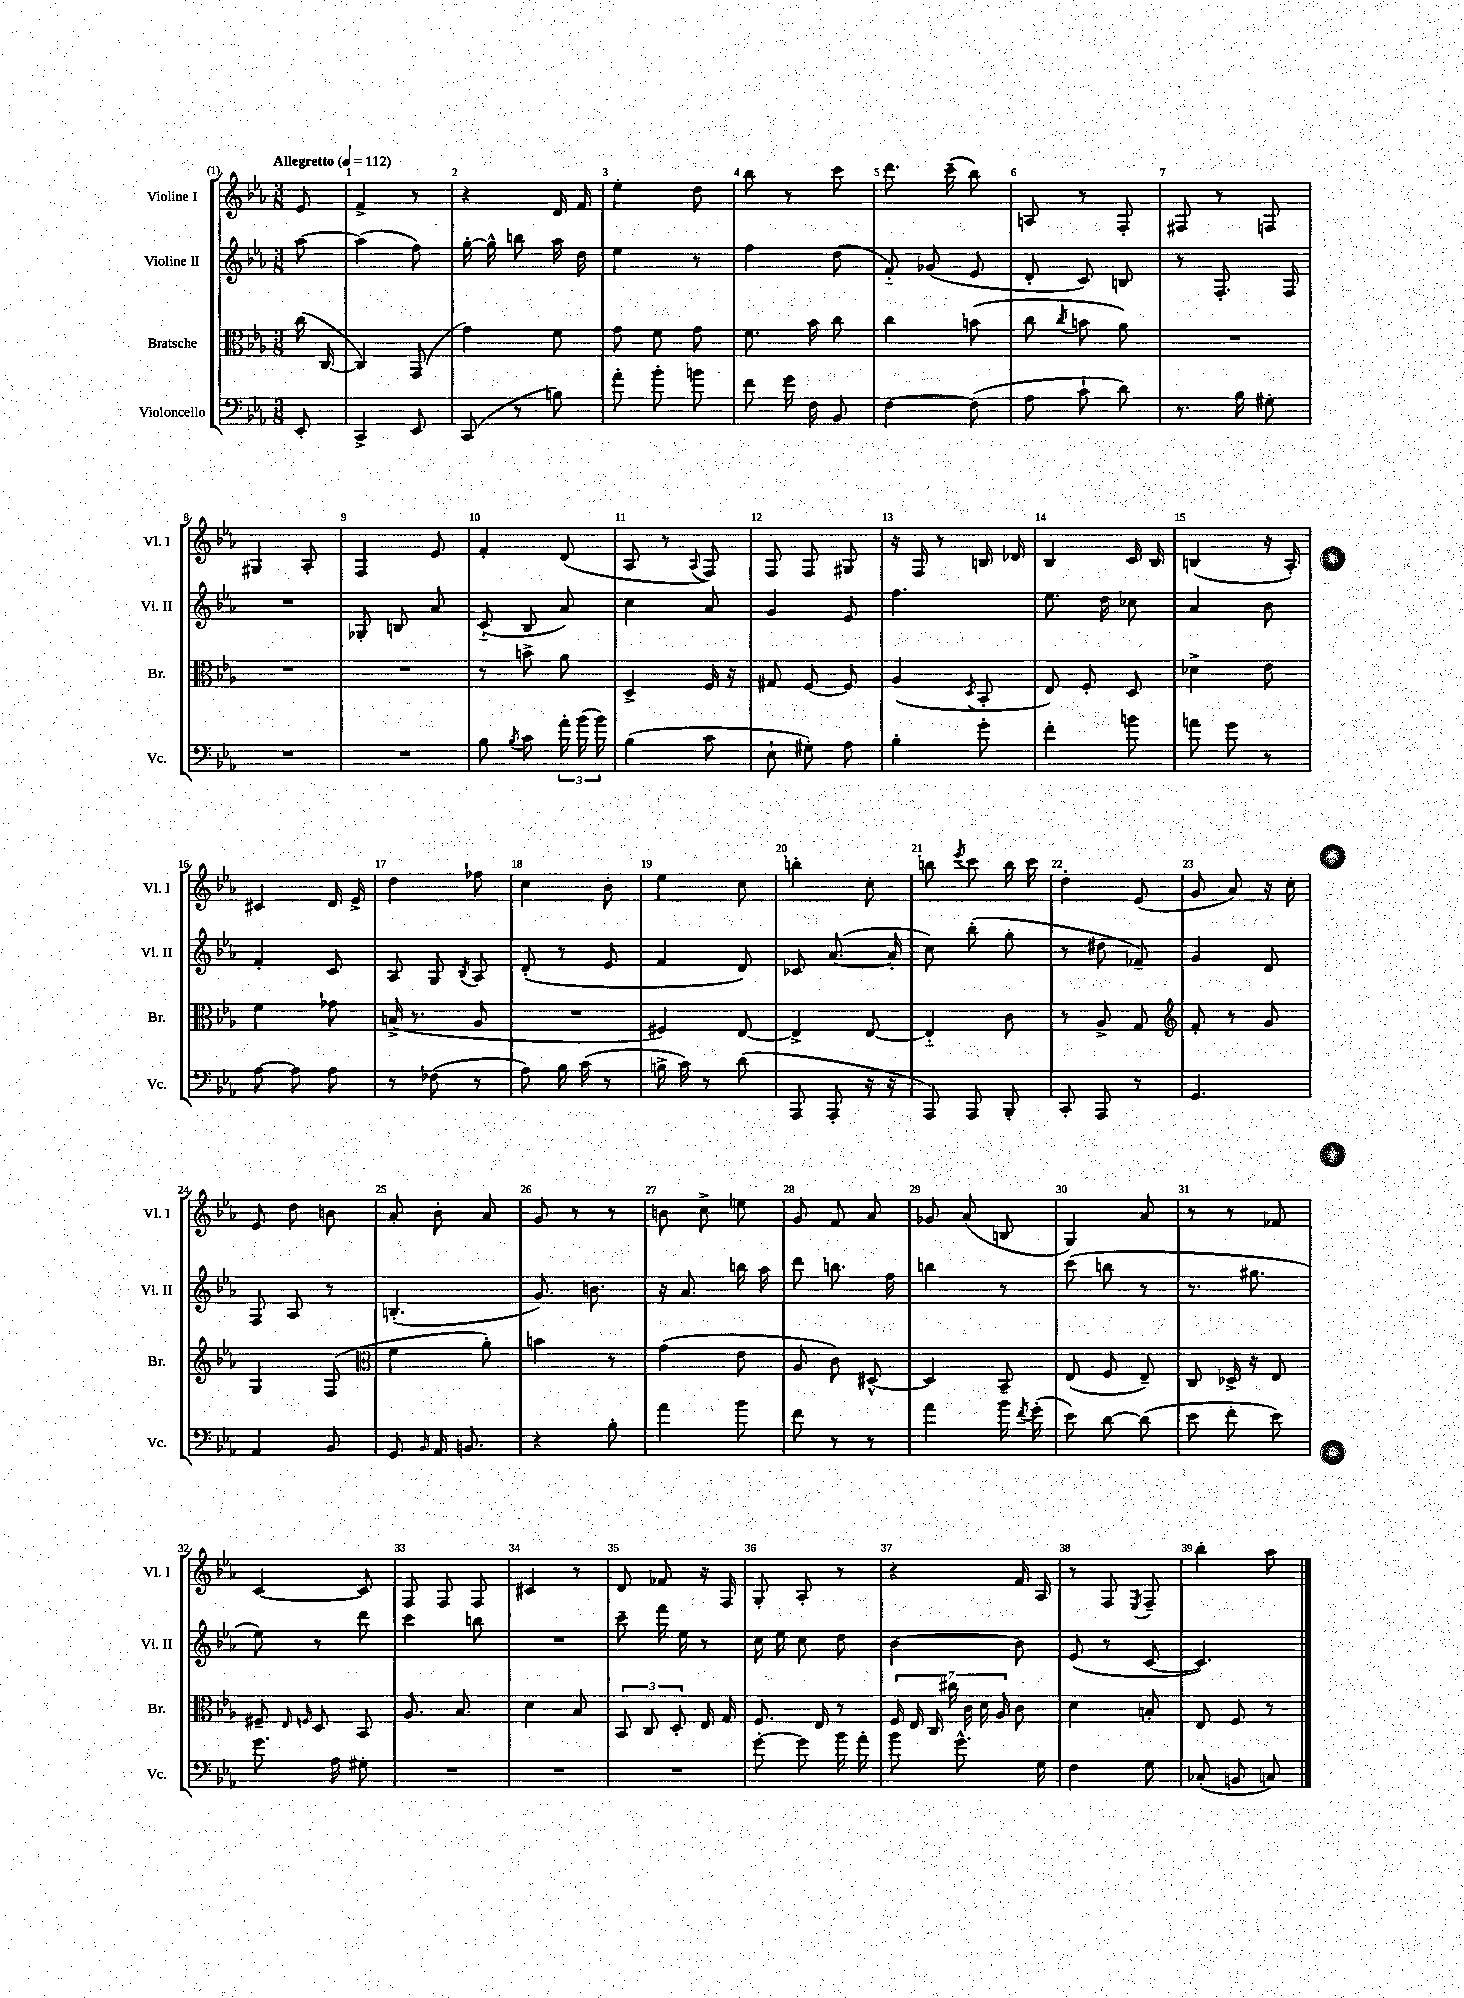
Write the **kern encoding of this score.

**kern	**kern	**kern	**kern
*staff4	*staff3	*staff2	*staff1
*clefF4	*clefC3	*clefG2	*clefG2
*k[b-e-a-]	*k[b-e-a-]	*k[b-e-a-]	*k[b-e-a-]
*M3/8	*M3/8	*M3/8	*M3/8
*MM112	*MM112	*MM112	*MM112
8EE-'	(16cc	[8aa-	8e-
.	[16C	.	.
=	=	=	=
4CC^	4C])	(4aa-]	4f^
8EE-	(8GG	8ff)	8r
=	=	=	=
(8CC	4g)	[16gg'	4r
.	.	16gg^^]	.
8r	.	8bb	.
8B)	8f	16aa-	16d
.	.	16dd	16f
=	=	=	=
8a-'	8g	4ee-	4ee-'
8b-'	8f	.	.
8b	8g	8r	8dd
=	=	=	=
8f	8.f	4ff	8bb-
16g	.	.	8r
16F	16b-	.	.
8BB-	8cc	(8dd	8ccc
=	=	=	=
[4F	4cc	8f'~)	8.ddd
.	.	(8g-	.
.	.	.	(16ccc~
(8F]	(8b	8e-	8bb-)
=	=	=	=
8A-	8cc	8d'	8A
.	8qcc	.	.
8c`	8b	8c)	8r
8d)	8a-)	8B	8F'
=	=	=	=
8.r	4.r	8r	8F#
.	.	8.F'	8r
16B-	.	.	.
8G#'	.	.	8F
.	.	16F	.
=	=	=	=
4.r	4.r	4.r	4G#
.	.	.	8A-'
=	=	=	=
4.r	4.r	8G-'	4F
.	.	8B	.
.	.	8a-	8e-
=	=	=	=
8B-	8r	(8c'~	4f'
8qB-	.	.	.
8c	8b^	8B-	.
24a-'	8a-	8a-)	(8d
(24b-	.	.	.
24b-)	.	.	.
=	=	=	=
(4B-	4D^	4cc	8A-
.	.	.	8r
.	.	.	8qqA-
8c	16F	8a-	8F)
.	16r	.	.
=	=	=	=
8E-`	8G#	4g	8F
8G#')	[8F	.	8F
8A-	8F]	8e-	8G#
=	=	=	=
4B-'	(4A-	4.ff	16r
.	.	.	16F
.	.	.	8r
.	8qD	.	.
8g'	8BB-'	.	16B
.	.	.	16d-
=	=	=	=
4f'	8E-)	8.ee-	4B-
.	8F'	.	.
.	.	16dd	.
8b	8D	8cc-	16c
.	.	.	16B-
=	=	=	=
8a	4d-^	4a-	(4B
8g	.	.	.
8r	8e-	8b-	16r
.	.	.	16A-')
=	=	=	=
[8A-	4f	4f'	4c#
8A-]	.	.	.
8A-	8g-	8c	16d
.	.	.	16e-^
=	=	=	=
8r	(16B^	8A-	4dd
.	8.r	.	.
(8F-	.	8G	.
.	.	8qB-	.
8r	8A-	8A-	8ff-
=	=	=	=
8A-)	4.r	(8d'	4cc
16B-	.	8r	.
(16c	.	.	.
8r	.	8e-	8b-'
=	=	=	=
16B^	4F#)	4f	4ee-
16c)	.	.	.
8r	.	.	.
(8d	[8E-	8d)	8cc
=	=	=	=
8AAA-	4E-^]	8c-	4bb'
8AAA-'	.	([8.a-	.
16r	[8E-	.	8cc'
16r	.	16a-']	.
=	=	=	=
8AAA-)	4E-'~]	8cc)	8bb
.	.	.	8qeee-
8AAA-	.	(8bb-'	8ccc
8BBB-'	8c	8gg'	16bb
.	.	.	16ccc
=	=	=	=
8CC'	8r	8r	4dd'
8AAA-	8A-^	8dd#	.
8r	8G	8f-~)	(8e-
=	=	=	=
*	*clefG2	*	*
4.GG	8f'	4g	8g
.	8r	.	8a-)
.	8g	8d	16r
.	.	.	16cc'
=	=	=	=
4AA-	4G	8F	8e-
.	.	8A-	8dd
8BB-	(8F	8r	8b
=	=	=	=
*	*clefC3	*	*
8GG	4f	(4.B'	8a-'
16qqBB-	.	.	.
16AA-	.	.	8b-'
8.BB	.	.	.
.	8a-')	.	8a-
=	=	=	=
4r	4b	8.g)	8g
.	.	.	8r
.	.	8.b	.
8B-'	8r	.	8r
=	=	=	=
4a-	(4g	16r	8b
.	.	8.a-	.
.	.	.	8cc^
8b-	8e-	16bb	8ee
.	.	16aa-	.
=	=	=	=
8f	8A-	8ddd	8g
8r	8c)	8.bb	8f
8r	[8D#^^	.	8a-
.	.	16ff	.
=	=	=	=
4a-	4D#]	4bb	8g-
.	.	.	(8a-
16b-	8BB-~	8r	8B
8qf	.	.	.
(16g'	.	.	.
=	=	=	=
8e-)	(8E-	(8ccc	4G)
[8d	8F	8bb	.
(8d]	8E-~)	8r	8a-
=	=	=	=
8e-	8C	8.r	8r
8f'	16D-^	.	8r
.	16r	8.gg#	.
8e-)	8E-	.	8f-
=	=	=	=
8.g	8F#~	8ee-)	[4c
.	16qqE-	.	.
.	16qqF	.	.
.	8D	8r	.
16A-	.	.	.
8G#'	8BB-	8ddd	8c]
=	=	=	=
4.r	8.A-	4ccc	8F
.	.	.	8F
.	8.B-	.	.
.	.	8bb	8F
=	=	=	=
4.r	4d	4.r	4c#
.	8B-	.	8r
=	=	=	=
4.r	12BB-	8ccc~	8d
.	12C	.	.
.	.	16fff	8f-
.	12D'	.	.
.	.	16ee-	.
.	16E-	8r	16r
.	16G	.	16F
=	=	=	=
[8g'	8.F	16cc	8G'
.	.	16ee-	.
8g]	.	8cc	8A-'
.	16E-	.	.
16b-	8r	8dd	8r
16a-'	.	.	.
=	=	=	=
8b-	28F	[4b-	4r
.	28E-	.	.
.	28C	.	.
.	28cc#	.	.
8.g^^	.	.	.
.	28c	.	.
.	28d	.	.
.	28A-	.	.
.	8c	8b-]	16f
16G	.	.	16A-
=	=	=	=
4F	4d	(8e-	8r
.	.	8r	8F
.	.	.	8qE-
8G	8B'	[8c	8F~
=	=	=	=
(8C-'	8E-	4.c])	4bb-'
8BB	8F	.	.
8C)	8r	.	8aa-
==	==	==	==
*-	*-	*-	*-
